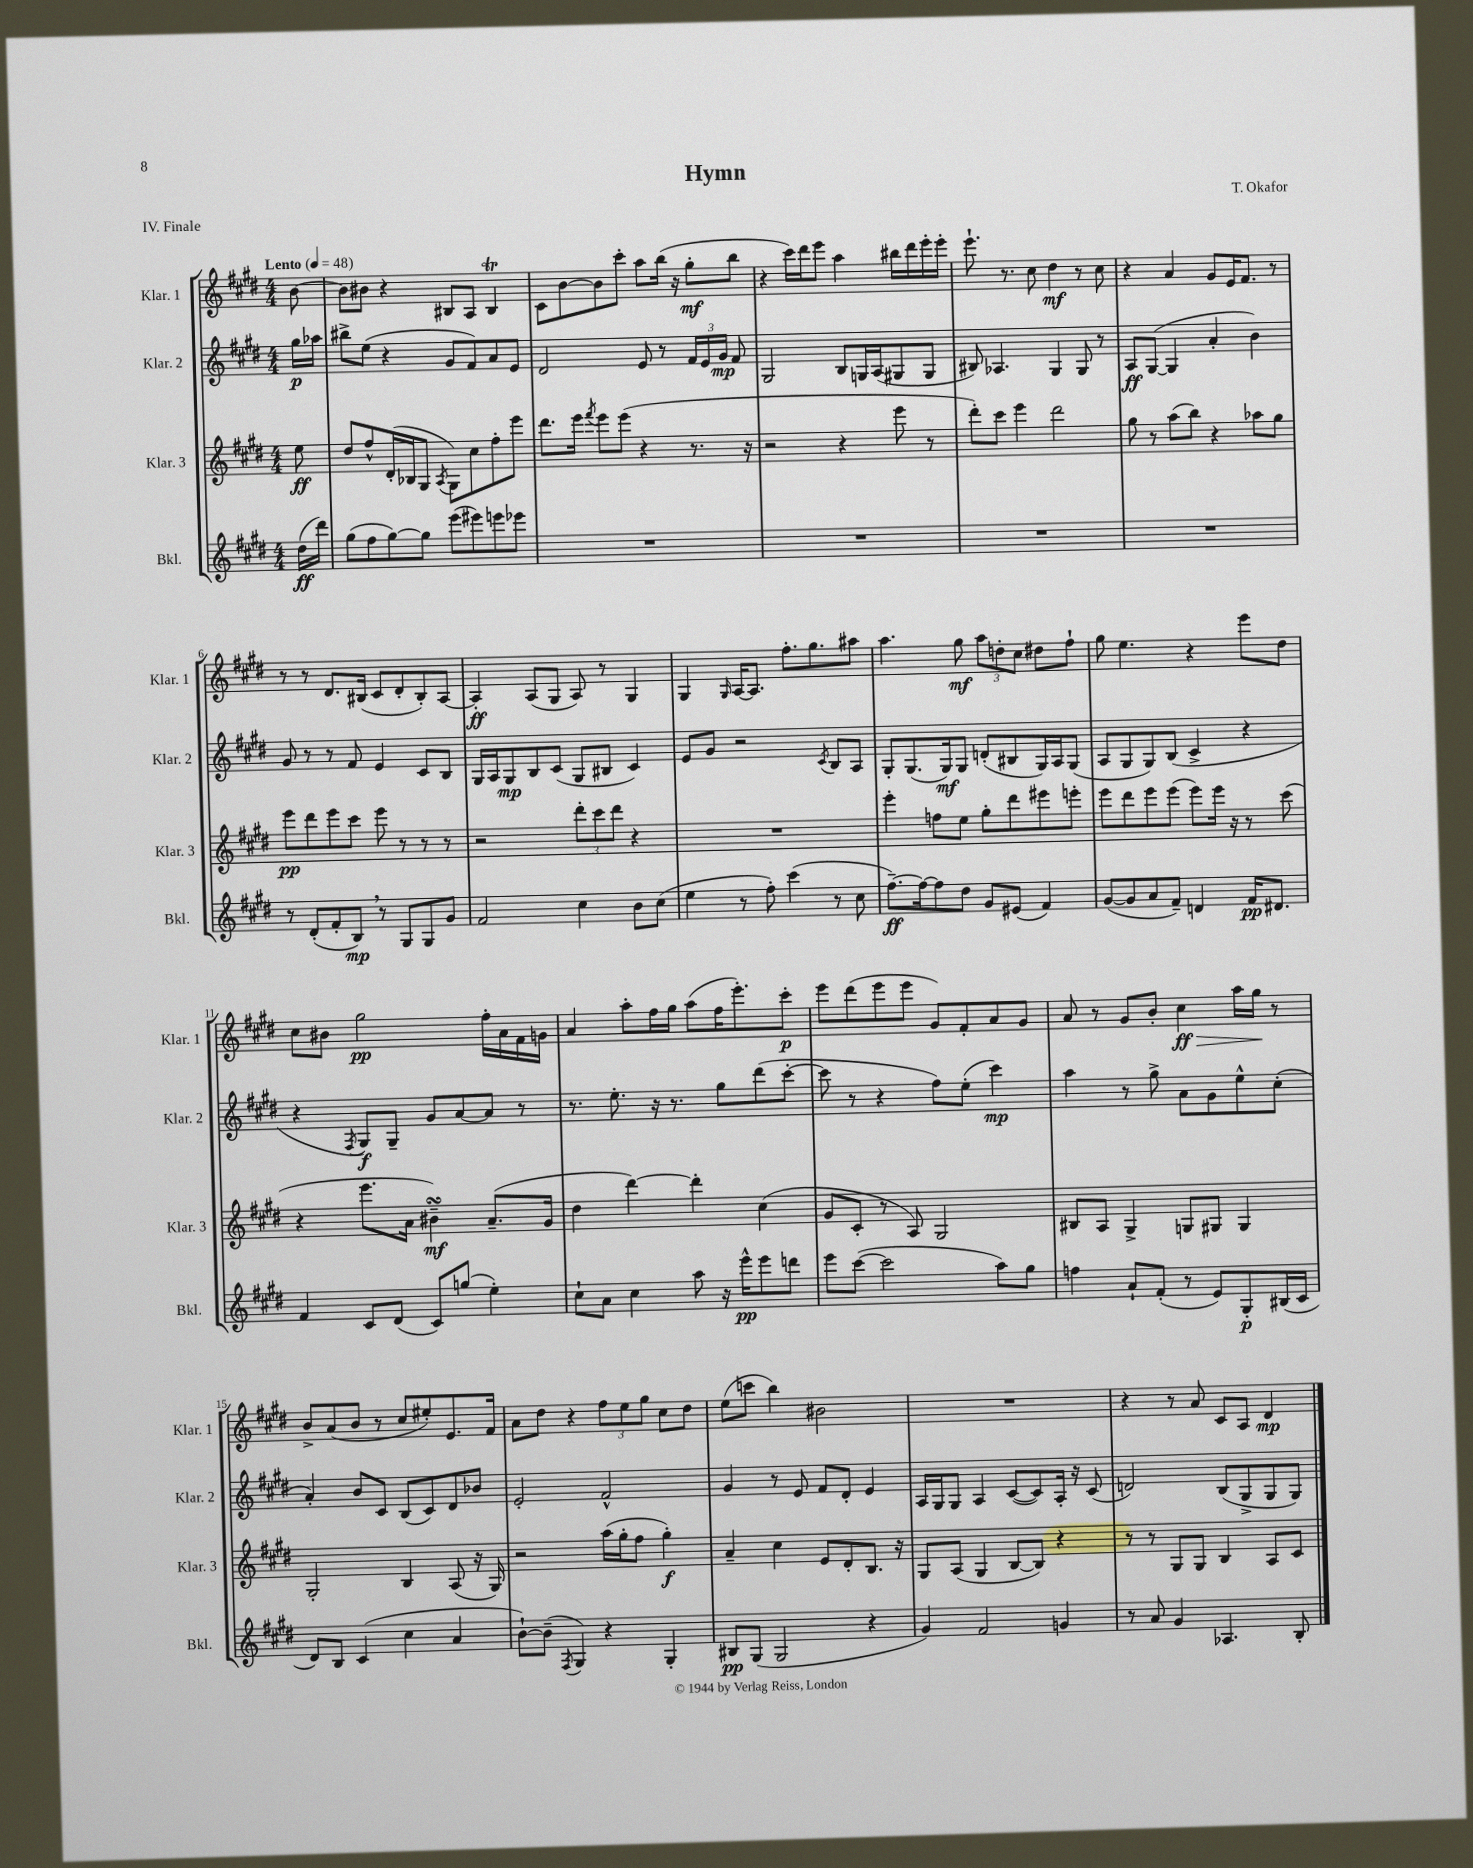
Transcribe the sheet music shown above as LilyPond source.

\header { title = "Hymn" composer = "T. Okafor" piece = "IV. Finale" }
<<
\new StaffGroup <<
\new Staff = "s0" \with { instrumentName = "Klar. 1" shortInstrumentName = "Klar. 1" } {
    \clef treble \key e \major \numericTimeSignature \time 4/4 \partial 8 \tempo "Lento" 4 = 48
    \autoBeamOff b'8~ |
    b'8[ bis'8] r4 bis8[ a8] bis4\trill |
    cis'8[ b'8~ b'8 cis'''8]-. a''8[ b''16]( r16 gis''8[-.\mf b''8] |
    r4 cis'''16[) dis'''16 e'''8] a''4 bis''16[ dis'''16 e'''16-. e'''16]-. |
    e'''8.-! r8. cis''8 dis''4\mf r8 cis''8 |
    r4 a'4 gis'8[ e'16 fis'8.] r8 |
    r8 r8 dis'8.[ bis16]( cis'8[ dis'8-. bis8-.) a8]~ |
    a4-.\ff a8[( gis8] a8) r8 gis4 |
    gis4 \grace { gis16 } a16[~ a8.] fis''8.[-. gis''8. ais''8] |
    a''4. gis''8\mf \tuplet 3/2 { a''8[ d''8-. cis''8] } dis''8[ fis''8]-! |
    gis''8 e''4. r4 e'''8[ dis''8] |
    cis''8[ bis'8] gis''2\pp fis''16[-. a'16 fis'16 g'16] |
    a'4 a''8[-. fis''16 gis''16] a''8[( fis''16 e'''8.-.) cis'''8]-.\p |
    e'''8[ dis'''8( e'''8 e'''8] gis'8[) fis'8-. a'8 gis'8] |
    a'8 r8 gis'8[ b'8]-. cis''4\ff\> a''16[ gis''16]\! r8 |
    b'8[-> a'8( b'8] r8 cis''8[ eis''8-.) e'8. fis'16] |
    a'8[ dis''8] r4 \tuplet 3/2 { fis''8[ e''8 gis''8] } cis''8[ dis''8] |
    e''8[( c'''8] b''4) bis'2 |
    R1 |
    r4 r8 a'8 cis'8[ a8] dis'4\mp \bar "|." |
}
\new Staff = "s1" \with { instrumentName = "Klar. 2" shortInstrumentName = "Klar. 2" } {
    \clef treble \key e \major \numericTimeSignature \time 4/4 \partial 8
    \autoBeamOff gis''16[\p aes''16] |
    bis''8[-> e''8]( r4 gis'8[ fis'8) a'8 e'8] |
    dis'2 e'8 r8 \tuplet 3/2 { fis'16[ e'16 gis'16]\mp } fis'8 |
    gis2 b8[ g16 a16( gis8 gis8] |
    bis8) aes4. gis4 gis8 r8 |
    a8[\ff gis8]~( gis4 a'4-. b'4) |
    gis'8 r8 r8 fis'8 e'4 cis'8[ b8] |
    gis16[ a16 gis8\mp b8 cis'8]( gis8[ bis8] cis'4) |
    e'8[ gis'8] r2 \acciaccatura { cis'8 } b8[ a8] |
    gis8[-. gis8.( gis16\mf) gis8] d'8[-.( bis8 gis16) a16 gis8]( |
    a8[ gis8 gis8) b8]( cis'4-> r4 |
    r4 \acciaccatura { fis8 } gis8[\f) gis8]-- gis'8[ a'8~ a'8] r8 |
    r8. e''8.-. r16 r8. gis''8[ dis'''8( cis'''8]~-. |
    cis'''8 r8 r4 fis''8[) e''8]-.( cis'''4\mp) |
    a''4 r8 gis''8-> a'8[ gis'8 e''8-^ cis''8]-.( |
    a'4-.) b'8[ cis'8] b8[( cis'8) dis'8 bes'8] |
    e'2-. fis'2-^ |
    gis'4 r8 e'8 fis'8[ dis'8]-. e'4 |
    a16[ gis16 gis8] a4 cis'8[~( cis'8) a16]-. r16 cis'8( |
    d'2) b8[( gis8-> gis8 gis8]) \bar "|." |
}
\new Staff = "s2" \with { instrumentName = "Klar. 3" shortInstrumentName = "Klar. 3" } {
    \clef treble \key e \major \numericTimeSignature \time 4/4 \partial 8
    \autoBeamOff e''8\ff |
    dis''8[ fis''8-^ dis'16-.( bes16 gis8] \acciaccatura { a8 } gis8[) cis''8 fis''8-. e'''8] |
    dis'''8.[ e'''16] \acciaccatura { fis'''8 } e'''8[ e'''8]( r4 r8. r16 |
    r2 r4 e'''8 r8 |
    dis'''8[-.) cis'''8] e'''4 dis'''2 |
    gis''8 r8 a''8[( b''8]) r4 aes''8[ gis''8] |
    e'''8[\pp dis'''8 e'''8 cis'''8] e'''8 r8 r8 r8 |
    r2 \tuplet 3/2 { dis'''8[-. cis'''8 dis'''8] } r4 |
    R1 |
    e'''4-. f''8[ e''8] gis''8[-. dis'''8 eis'''8 e'''8]-. |
    e'''8[ dis'''8 e'''8 e'''8]( e'''8[) e'''16] r16 r8 cis'''8( |
    r4 e'''8.[ a'16] bis'4--\turn\mf) a'8.[--( gis'16] |
    dis''4 dis'''4~) dis'''4-. cis''4( |
    gis'8[ cis'8]-. r8 a8) gis2 |
    bis8[ a8] gis4-> g8[ gis8] gis4 |
    gis2-. b4 a8( r16 gis16) |
    r2 a''16[( gis''16-. fis''8] gis''4-.\f) |
    a'4-- cis''4 e'8[ dis'8-. b8.] r16 |
    gis8[ a8]( gis4 b8[~ b8]) r4 |
    r8 r8 gis8[ gis8] b4 a8[ cis'8] \bar "|." |
}
\new Staff = "s3" \with { instrumentName = "Bkl." shortInstrumentName = "Bkl." } {
    \clef treble \key e \major \numericTimeSignature \time 4/4 \partial 8
    \autoBeamOff dis''16[\ff( dis'''16]) |
    gis''8[( fis''8 gis''8~) gis''8] e'''8[( eis'''8) e'''8 ees'''8] |
    R1 |
    R1 |
    R1 |
    R1 |
    r8 dis'8[-.( fis'8-. b8]\mp) \breathe r8 gis8[ gis8 gis'8] |
    fis'2 cis''4 b'8[ cis''8]( |
    e''4 r8 fis''8-.) cis'''4( r8 cis''8 |
    fis''8.[~--\ff) fis''16~ fis''8 dis''8] gis'8[ eis'8]( fis'4) |
    gis'8[~( gis'8 a'8 fis'8]--) d'4 fis'16[\pp dis'8.] |
    fis'4 cis'8[ dis'8]( cis'8[) g''8]( e''4-.) |
    cis''8[-! a'8] cis''4 a''8 r16 e'''16[-^\pp e'''8 d'''8] |
    e'''8[ cis'''8]~( cis'''2 a''8[) gis''8] |
    f''4 a'8[-! fis'8]-.( r8 e'8[) gis8-.\p bis16( cis'16] |
    dis'8[) b8] cis'4( cis''4 a'4 |
    b'8[~-!) b'8]--( \acciaccatura { fis8 } gis4) r4 gis4-. |
    bis8[\pp gis8]( gis2 r4 |
    gis'4) fis'2 g'4 |
    r8 a'8 gis'4 aes4. b8-. \bar "|." |
}
>>
>>
